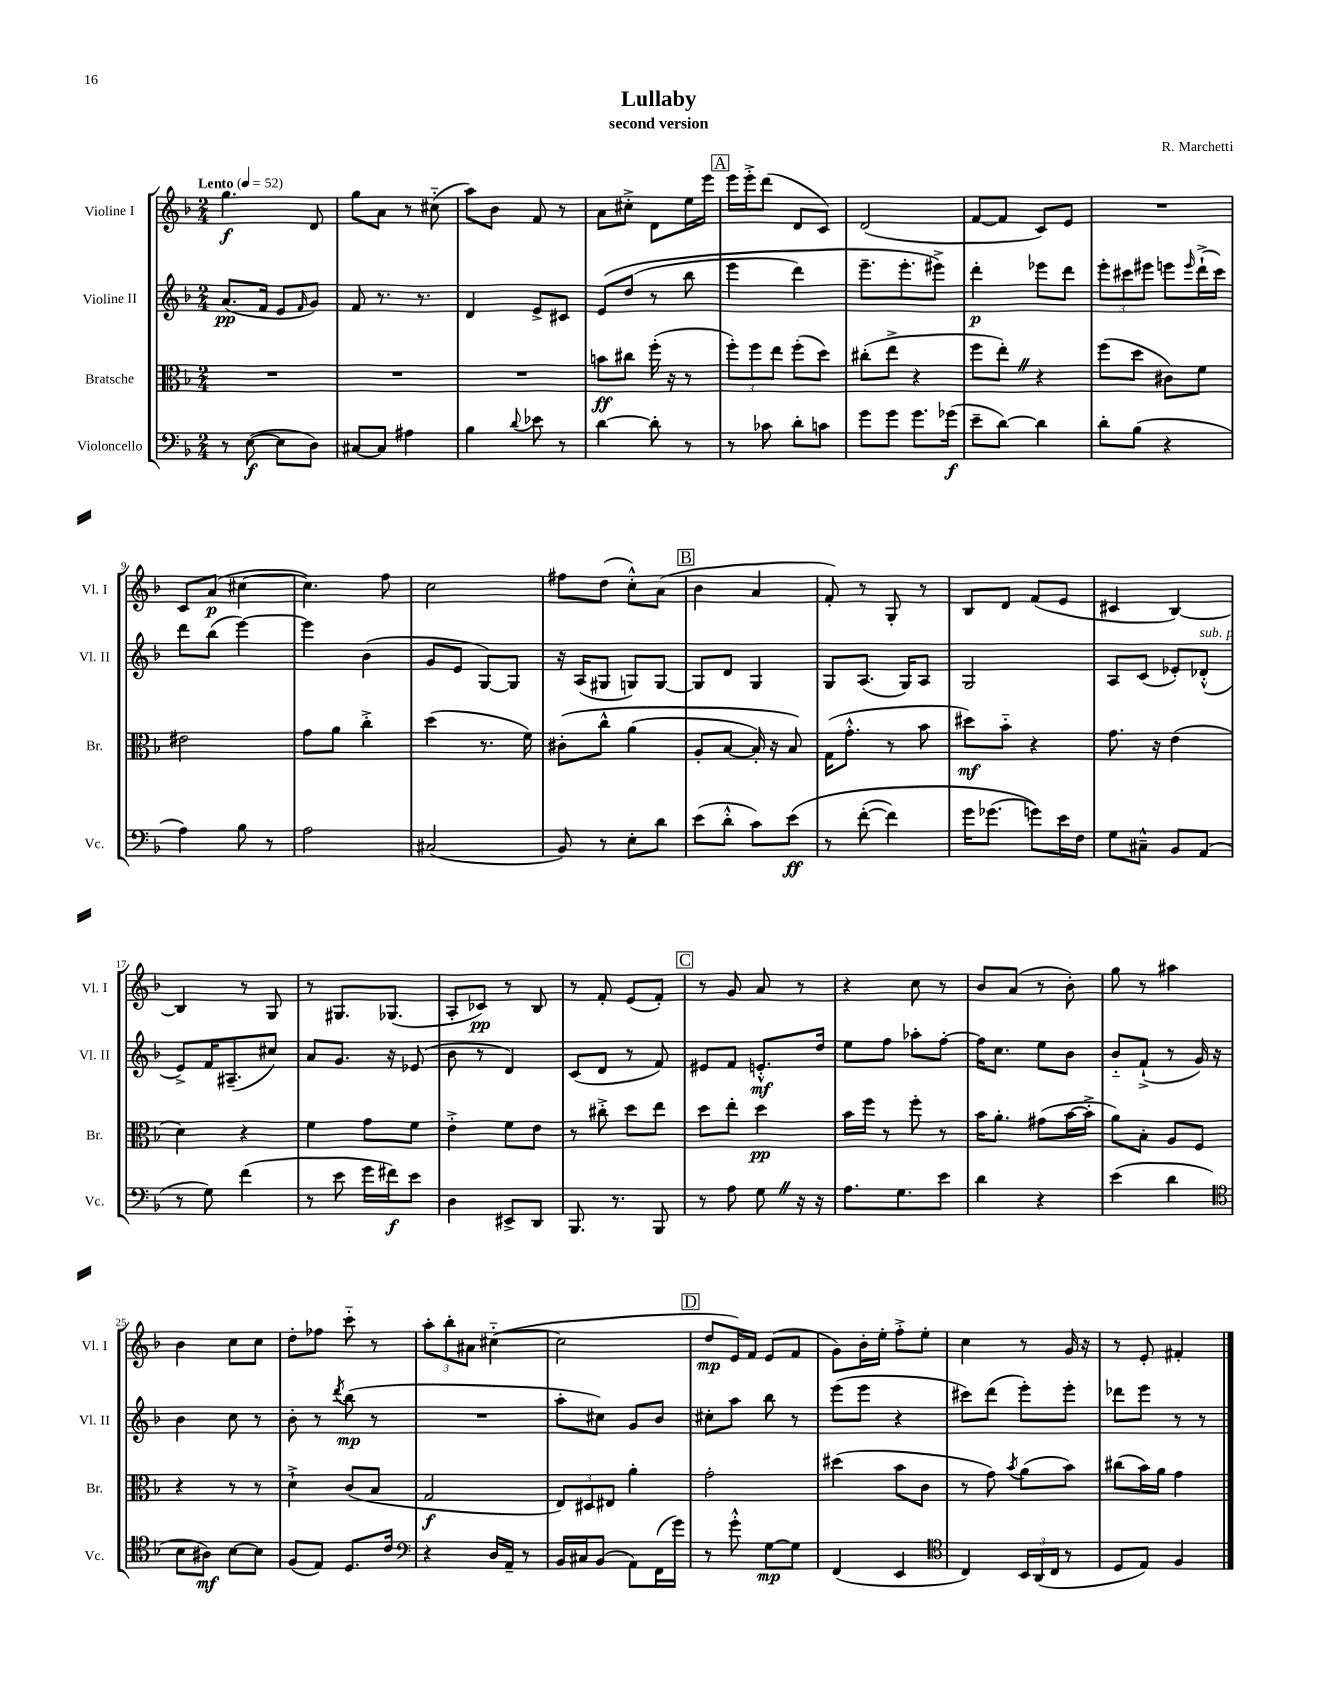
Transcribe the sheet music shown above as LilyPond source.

\header { title = "Lullaby" composer = "R. Marchetti" subtitle = "second version" }
<<
\new StaffGroup <<
\new Staff = "s0" \with { instrumentName = "Violine I" shortInstrumentName = "Vl. I" } {
    \clef treble \key f \major \numericTimeSignature \time 2/4 \tempo "Lento" 4 = 52
    g''4.\f d'8 |
    g''8 a'8 r8 cis''8-_( |
    a''8) bes'8 f'8 r8 |
    a'8 cis''8-.-> d'8 e''16 e'''16 |
    \mark \markup { \box "A" } e'''16 e'''16-.-> d'''8( d'8 c'8) |
    d'2( |
    f'8~ f'8 c'8) e'8 |
    R2 |
    c'8 a'8\p( cis''4~ |
    cis''4.) f''8 |
    c''2 |
    fis''8 d''8( c''8-.-^) a'8( |
    \mark \markup { \box "B" } bes'4 a'4 |
    f'8-.) r8 g8-. r8 |
    bes8 d'8 f'8( e'8 |
    cis'4 bes4~) |
    bes4 r8 g8 |
    r8 gis8. ges8.( |
    a8-. ces'8\pp) r8 bes8 |
    r8 f'8-. e'8( f'8-.) |
    \mark \markup { \box "C" } r8 g'8 a'8 r8 |
    r4 c''8 r8 |
    bes'8 a'8( r8 bes'8-.) |
    g''8 r8 ais''4 |
    bes'4 c''8 c''8 |
    d''8-. fes''8 c'''8-_ r8 |
    \tuplet 3/2 { a''8-. bes''8-. ais'8 } cis''4~-_( |
    cis''2 |
    \mark \markup { \box "D" } d''8\mp e'16) f'16 e'8( f'8 |
    g'8) bes'16-. e''16-. f''8-.-> e''8-. |
    c''4 r8 g'16 r16 |
    r8 e'8-. fis'4-. \bar "|." |
}
\new Staff = "s1" \with { instrumentName = "Violine II" shortInstrumentName = "Vl. II" } {
    \clef treble \key f \major \numericTimeSignature \time 2/4
    a'8.\pp( f'16 e'8 \grace { f'16 } g'8) |
    f'8 r8. r8. |
    d'4 e'8-> cis'8 |
    e'8\( d''8( r8 bes''8 |
    \mark \markup { \box "A" } e'''4 d'''4) |
    e'''8.-- e'''8.-. eis'''8->\) |
    d'''4-.\p ees'''8 d'''8 |
    \tuplet 3/2 { e'''8-. cis'''8 eis'''8 } e'''8 \grace { e'''16 } d'''16-!->( cis'''16) |
    d'''8 bes''8( e'''4~) |
    e'''4 bes'4( |
    g'8 e'8 g8~) g8 |
    r16 a16( gis8 g8) g8~ |
    \mark \markup { \box "B" } g8 d'8 g4 |
    g8 a8.( g16) a8 |
    g2 |
    a8 c'8( ees'8-.) des'8-.-^^\markup { \italic "sub. p" }( |
    e'8->) f'16 ais8.--( cis''8) |
    a'8 g'8. r16 ees'8( |
    bes'8 r8 d'4) |
    c'8( d'8 r8 f'8) |
    \mark \markup { \box "C" } eis'8 f'8 e'8.-.-^\mf d''16 |
    e''8 f''8 aes''8-. f''8~-. |
    f''16 c''8. e''8 bes'8 |
    bes'8-_ f'8-!->( r8 g'16) r16 |
    bes'4 c''8 r8 |
    bes'8-. r8 \acciaccatura { d'''8 } bes''8\mp( r8 |
    R2 |
    a''8-. cis''8) g'8 bes'8 |
    \mark \markup { \box "D" } cis''8-. a''8 bes''8 r8 |
    e'''8( e'''8 r4 |
    cis'''8) d'''8( e'''8-.) e'''8-. |
    des'''8 e'''8 r8 r8 \bar "|." |
}
\new Staff = "s2" \with { instrumentName = "Bratsche" shortInstrumentName = "Br." } {
    \clef alto \key f \major \numericTimeSignature \time 2/4
    R2 |
    R2 |
    R2 |
    b'8\ff cis''8 f''16-.( r16 r8 |
    \mark \markup { \box "A" } \tuplet 3/2 { f''8-.) f''8 e''8 } f''8-.( d''8) |
    cis''8-.( e''8-> r4 |
    f''8 e''8-.) \once \override BreathingSign.text = \markup { \musicglyph "scripts.caesura.straight" } \breathe r4 |
    f''8( d''8 cis'8) f'8 |
    eis'2 |
    g'8 a'8 c''4-.-> |
    d''4( r8. f'16) |
    cis'8-.\( c''8-^ a'4( |
    \mark \markup { \box "B" } a8-. bes8~ bes16-.) r16 bes8\) |
    g16( g'8.-.-^ r8 bes'8 |
    dis''8\mf) bes'8-_ r4 |
    g'8. r16 e'4( |
    d'4) r4 |
    f'4 g'8 f'8 |
    e'4-.-> f'8 e'8 |
    r8 cis''8-.-> d''8 e''8 |
    \mark \markup { \box "C" } d''8 e''8-. d''4\pp |
    bes'16 f''16 r8 f''8-. r8 |
    bes'16 a'8.-. gis'8( bes'16~ bes'16-.-> |
    a'8) bes8-. a8 f8 |
    r4 r8 r8 |
    d'4-!-> c'8( bes8 |
    g2\f |
    \tuplet 3/2 { e8) dis8 eis8 } a'4-. |
    \mark \markup { \box "D" } g'2-. |
    dis''4( bes'8 c'8 |
    r8 g'8) \acciaccatura { bes'8 } a'8( bes'8) |
    cis''8( bes'16) a'16 g'4 \bar "|." |
}
\new Staff = "s3" \with { instrumentName = "Violoncello" shortInstrumentName = "Vc." } {
    \clef bass \key f \major \numericTimeSignature \time 2/4
    r8 e8~\f( e8 d8) |
    cis8~ cis8 ais4 |
    bes4 \appoggiatura { d'8 } ees'8 r8 |
    d'4~ d'8-. r8 |
    \mark \markup { \box "A" } r8 ces'8 d'8-. c'8 |
    g'8 g'8 g'8. ges'16\f( |
    e'8-- d'8~) d'4 |
    d'8-. bes8( r4 |
    a4) bes8 r8 |
    a2 |
    cis2( |
    bes,8) r8 e8-. d'8 |
    \mark \markup { \box "B" } e'8( d'8-.-^ c'8) e'8\ff\( |
    r8 f'8~-.( f'4) |
    g'16 ges'8.( g'8)\) e'16 f16 |
    g8 cis8---^ bes,8 a,8( |
    r8 g8) f'4( |
    r8 e'8 g'16 fis'16\f) e'8 |
    d4 eis,8-> d,8 |
    bes,,8. r8. bes,,8 |
    \mark \markup { \box "C" } r8 a8 g8 \once \override BreathingSign.text = \markup { \musicglyph "scripts.caesura.straight" } \breathe r16 r16 |
    a8. g8. e'8 |
    d'4 r4 |
    e'4( d'4 |
    \clef tenor bes8 ais8\mf) bes8~ bes8 |
    f8( e8) d8. c'16 |
    \clef bass r4 d16 a,16-- r8 |
    bes,16 cis16 bes,8( a,8) f,16( g'16) |
    \mark \markup { \box "D" } r8 g'8-.-^ g8~\mp g8 |
    f,4( e,4 |
    \clef tenor c4) \tuplet 3/2 { bes,16 a,16( c16 } r8 |
    d8 e8) f4 \bar "|." |
}
>>
>>
